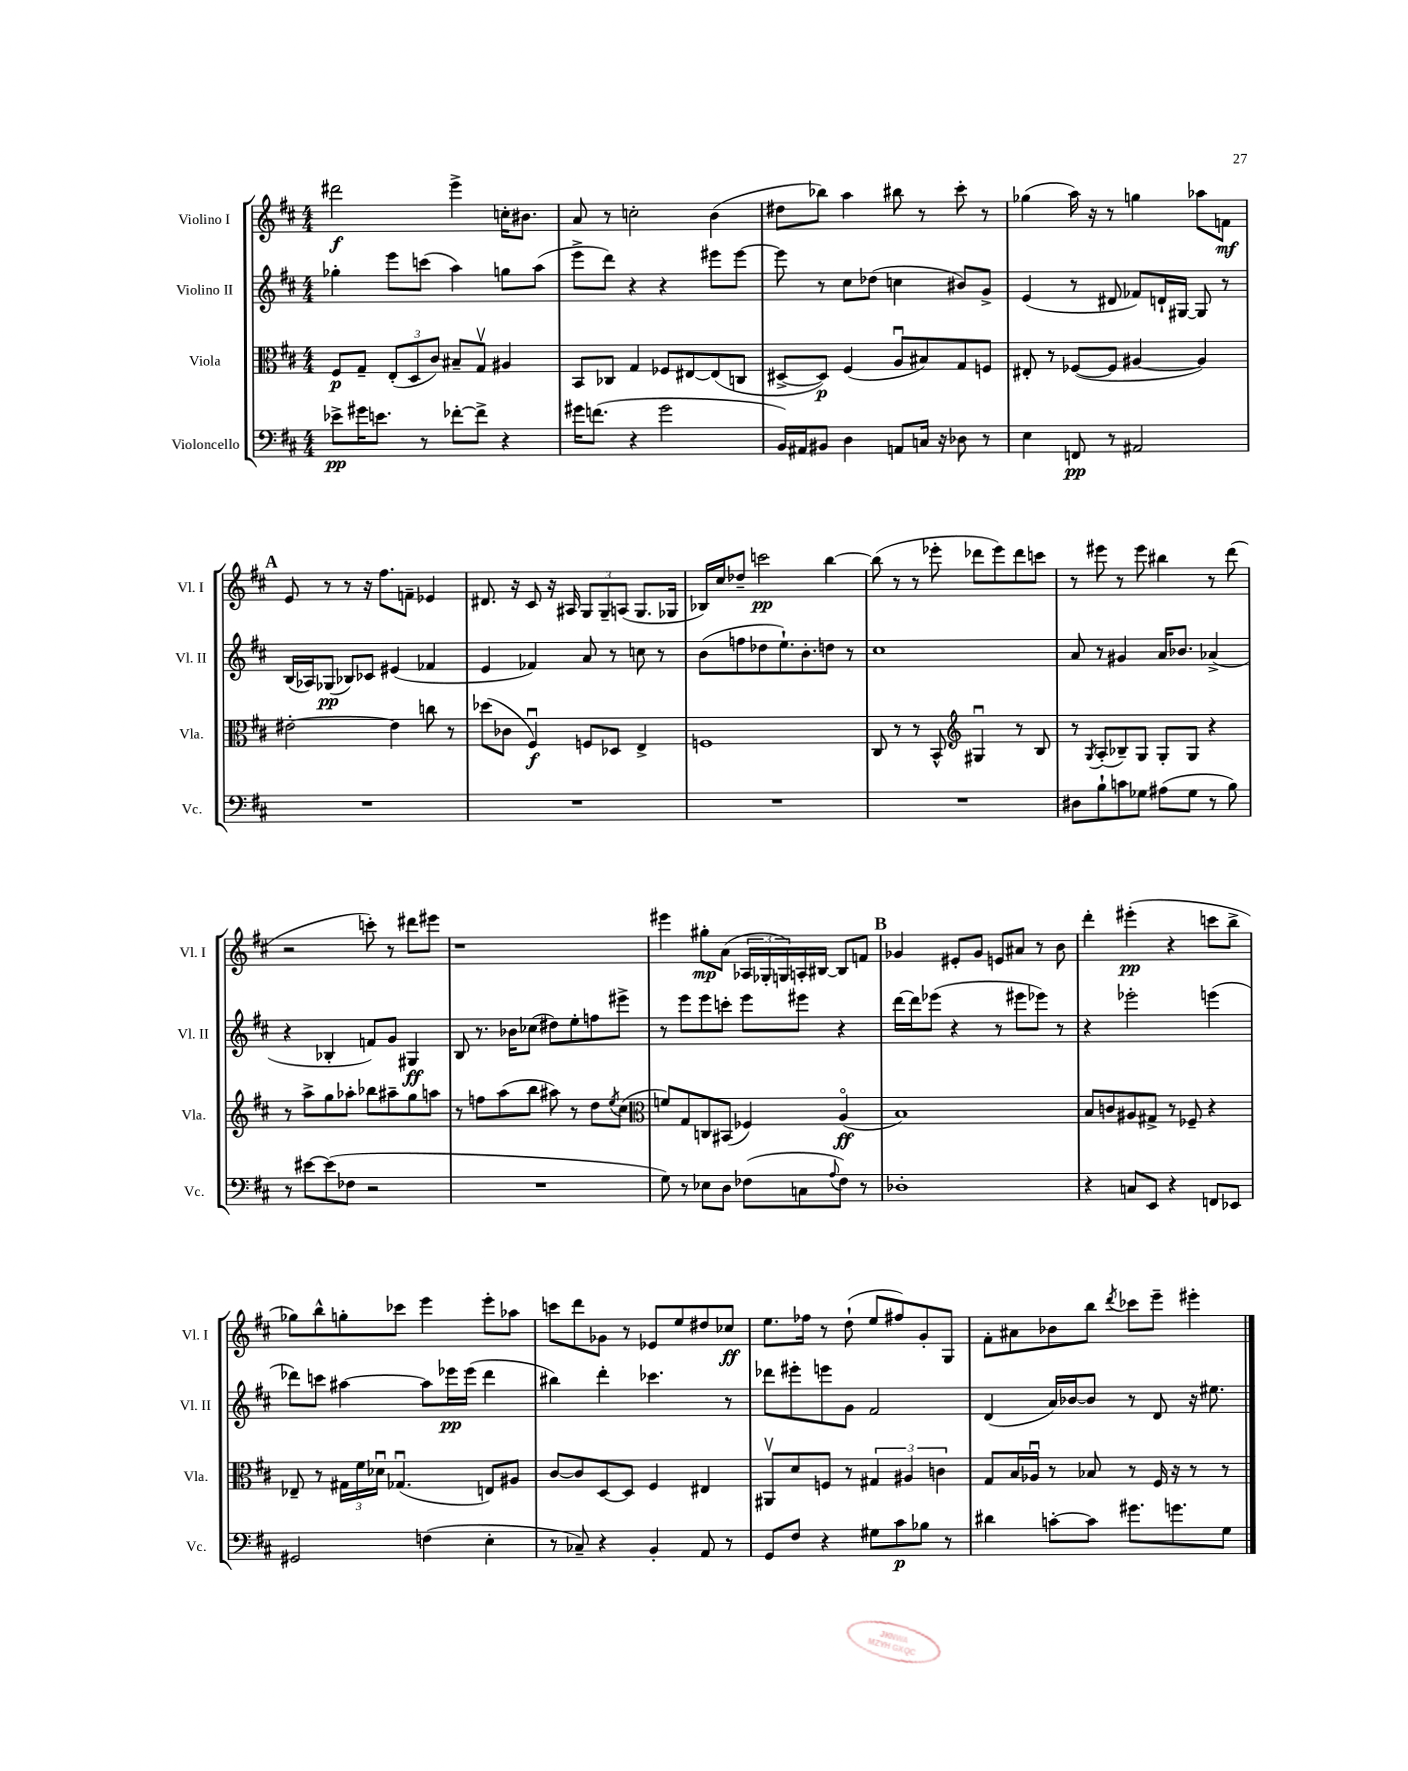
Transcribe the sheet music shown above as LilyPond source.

<<
\new StaffGroup <<
\new Staff = "s0" \with { instrumentName = "Violino I" shortInstrumentName = "Vl. I" } {
    \clef treble \key d \major \numericTimeSignature \time 4/4
    dis'''2\f e'''4-> c''16-. bis'8. |
    a'8 r8 c''2-. b'4( |
    dis''8 bes''8) a''4 bis''8 r8 cis'''8-. r8 |
    ges''4( a''16) r16 r8 g''4 aes''8 f'8\mf |
    \mark \markup { \bold "A" } e'8 r8 r8 r16 fis''8. f'8-- ees'4 |
    dis'8. r16 cis'8 r16 ais16 \tuplet 3/2 { g8 g8-- a8( } g8. ges16 |
    bes16) cis''16 des''8-- c'''2\pp b''4~ |
    b''8( r8 r8 ees'''8-. des'''8 ees'''8) des'''8 c'''8 |
    r8 eis'''8 r8 eis'''8 bis''4 r8 d'''8( |
    r2 c'''8-.) r8 dis'''8 eis'''8 |
    r1 |
    eis'''4 gis''8-.\mp a'8( \tuplet 3/2 { aes16 ges16-. g16) } a16-. bis16~ bis8 f'8 |
    \mark \markup { \bold "B" } ges'4 eis'8-. ges'8 e'8 ais'8 r8 b'8 |
    d'''4-. eis'''4-.\pp( r4 c'''8 b''8-> |
    ges''8) b''8-^ g''8-. ces'''8 e'''4 e'''8-. aes''8 |
    c'''8 d'''8 ges'8 r8 ees'8 e''8 dis''8 ces''8\ff |
    e''8. fes''16 r8 d''8-!( e''8 fis''8) g'8-. g8 |
    fis'8-. ais'8 bes'8 b''8 \acciaccatura { d'''8 } ces'''8 e'''8-- eis'''4-. \bar "|." |
}
\new Staff = "s1" \with { instrumentName = "Violino II" shortInstrumentName = "Vl. II" } {
    \clef treble \key d \major \numericTimeSignature \time 4/4
    ges''4-. e'''8 c'''8( a''4) g''8 a''8( |
    e'''8-> d'''8) r4 r4 eis'''8 eis'''8~ |
    eis'''8 r8 cis''8 des''8( c''4 bis'8) g'8-> |
    e'4( r8 dis'8 fes'8) d'16-! gis16~ gis8 r8 |
    \mark \markup { \bold "A" } b16( aes16) ges8\pp( bes8) ces'8 eis'4( fes'4 |
    e'4 fes'4) a'8 r8 c''8 r8 |
    b'8( f''8 des''8 e''8.-!) b'8.-. d''8 r8 |
    cis''1 |
    a'8 r8 gis'4 a'16 bes'8. aes'4->( |
    r4 bes4-. f'8) g'8 gis4\ff |
    b8 r8. bes'16 ces''8( dis''8) e''8-. f''8 eis'''8-> |
    r8 e'''8 e'''8 c'''8-. e'''8 eis'''8 r4 |
    \mark \markup { \bold "B" } d'''16~ d'''16 ees'''8( r4 r8 eis'''8 ees'''8) r8 |
    r4 ees'''2-. e'''4( |
    des'''8) c'''8 ais''4~ ais''8 ees'''16\pp ees'''16( des'''4 |
    bis''4) d'''4-. ces'''4. r8 |
    des'''8 eis'''8-. e'''8 g'8 fis'2 |
    d'4( a'16) bes'16~ bes'8 r8 d'8 r16 eis''8. \bar "|." |
}
\new Staff = "s2" \with { instrumentName = "Viola" shortInstrumentName = "Vla." } {
    \clef alto \key d \major \numericTimeSignature \time 4/4
    fis8\p g8-- \tuplet 3/2 { e8-.( d8 cis'8) } bis8-- g8\upbow ais4 |
    b,8 ces8 g4 fes8 eis8~ eis8( c8 |
    dis8~-> dis8\p) fis4( a8\downbow bis8) g8 f8 |
    eis8-. r8 fes8~( fes8 ais4~ ais4) |
    \mark \markup { \bold "A" } eis'2~-. eis'4 c''8 r8 |
    des''8( ces'8 fis4\downbow\f) f8 des8 e4-> |
    f1 |
    cis8 r8 r8 b,8-^ \clef treble gis4\downbow r8 b8 |
    r8 \acciaccatura { g8 } a8-.( bes8--) g8 g8-. g8 r4 |
    r8 a''8-> g''8 aes''8-. bes''8 ais''8-- g''8 a''8 |
    r8 f''8 a''8( b''8 ais''8) r8 d''8 \acciaccatura { e''8 } cis''8( |
    \clef alto f'8) g8 c8 bis,8( fes4) a4\flageolet\ff( |
    \mark \markup { \bold "B" } b1) |
    b8 c'8 ais8 gis8-> r8 fes8-- r4 |
    ees8-- r8 \tuplet 3/2 { gis16 fis'16 des'16\downbow } ges4.\downbow( e8) ais8 |
    cis'8~ cis'8 d8~ d8 fis4 eis4 |
    ais,8\upbow d'8 f8 r8 \tuplet 3/2 { gis4 ais4 c'4 } |
    g8 b16 aes16\downbow r8 bes8 r8 fis16 r16 r8 r8 \bar "|." |
}
\new Staff = "s3" \with { instrumentName = "Violoncello" shortInstrumentName = "Vc." } {
    \clef bass \key d \major \numericTimeSignature \time 4/4
    ees'8->\pp gis'16 e'8. r8 fes'8~-. fes'8-> r4 |
    gis'16 f'8.( r4 gis'2 |
    b,16) ais,16 bis,8 d4 a,8 c16 r16 des8 r8 |
    e4 f,8\pp r8 ais,2 |
    \mark \markup { \bold "A" } R1 |
    R1 |
    R1 |
    R1 |
    dis8 b8-! c'8 ges8 ais8( ges8 r8 b8) |
    r8 eis'8~ eis'8( fes8 r2 |
    R1 |
    g8) r8 ees8 d8 fes8( c8 \appoggiatura { a8 } fes8) r8 |
    \mark \markup { \bold "B" } des1-. |
    r4 c8 e,8 r4 f,8 ees,8 |
    gis,2 f4( e4-. |
    r8 ces8--) r4 b,4-. a,8 r8 |
    g,8 fis8 r4 gis8 cis'8\p bes8 r8 |
    dis'4 c'8~-. c'8 gis'8. g'8. g8 \bar "|." |
}
>>
>>
\layout { \context { \Score \remove "Bar_number_engraver" } }
